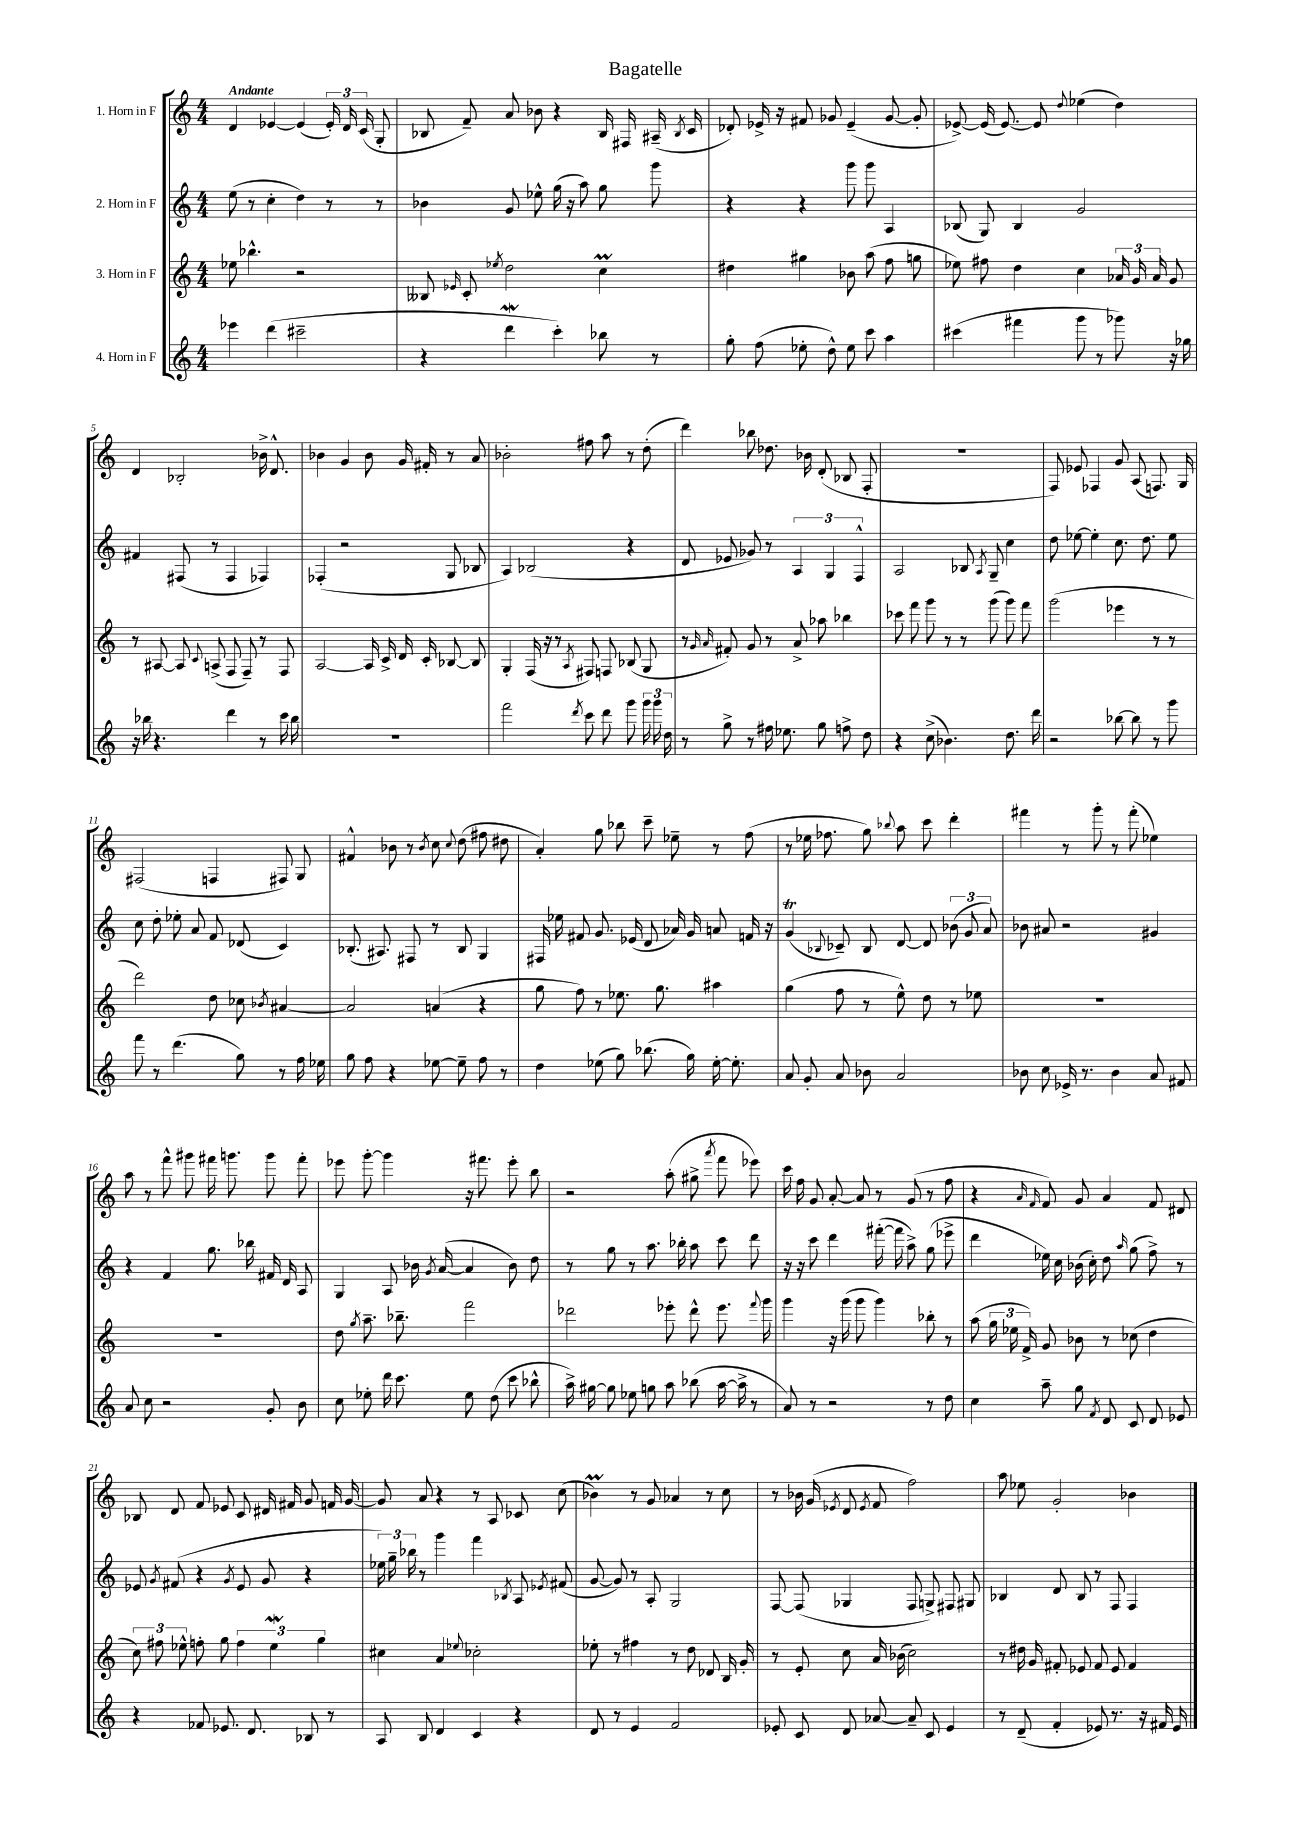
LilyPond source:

\header { title = "Bagatelle" }
<<
\new StaffGroup <<
\new Staff = "s0" \with { instrumentName = "1. Horn in F" } {
    \clef treble \key c \major \numericTimeSignature \time 4/4 \tempo "Andante"
    \autoBeamOff d'4 ees'4~ ees'4( \tuplet 3/2 { ees'16-.) d'16 c'16( } g8-. |
    bes8 f'8--) a'8 bes'8 r4 bes16 fis16 ais16--( \acciaccatura { bes8 } c'16 |
    des'8-.) ees'16-> r16 fis'8 ges'8 ees'4--( ges'8~ ges'8-. |
    ees'8~->) ees'16( ees'8.~) ees'8 \appoggiatura { d''8 } ees''4( d''4) |
    d'4 bes2-. bes'16-> d'8.-^ |
    bes'4 g'4 bes'8 g'16 fis'16-. r8 a'8 |
    bes'2-. fis''8 a''8 r8 d''8-.( |
    d'''4) bes''8 des''8. bes'16 d'8-.( bes8 f8-. |
    R1 |
    f8) ees'8 fes4 g'8 a8( f8.) g16 |
    fis2( f4 fis8) g8 |
    fis'4-^ bes'8 r8 \acciaccatura { bes'8 } c''8 \appoggiatura { c''8 } d''8( fis''8 dis''8 |
    a'4-.) g''8 bes''8 c'''8-- ees''8-- r8 f''8( |
    r8 ees''16 fes''8. g''8) \appoggiatura { bes''8 } a''8 c'''8 d'''4-. |
    fis'''4 r8 g'''8-. r8 fis'''8-.( ees''4) |
    a''8 r8 f'''8-^ gis'''8 fis'''16 g'''8. g'''8 fis'''8-. |
    ees'''8 g'''8~-. g'''4 r16 fis'''8. ees'''8-. b''8 |
    r2 a''8-.( gis''8-> \acciaccatura { a'''8 } f'''8 ees'''8) |
    c'''16 f''16 g'8 a'8~-. a'8 r8 g'8( r8 f''8 |
    r4 \grace { a'16 f'16 } f'8) g'8 a'4 f'8 dis'8 |
    bes8 d'8 f'8 ees'8 c'8 dis'16 fis'16 g'8 f'16 g'16~ |
    g'8 a'8 r4 r8 a8 ces'8 c''8( |
    bes'4\prall) r8 g'8 aes'4 r8 c''8 |
    r8 bes'16 g'16( \acciaccatura { ees'8 } d'8 \acciaccatura { ees'8 } f'8 f''2) |
    a''8 ees''8 g'2-. bes'4 \bar "|." |
}
\new Staff = "s1" \with { instrumentName = "2. Horn in F" } {
    \clef treble \key c \major \numericTimeSignature \time 4/4
    \autoBeamOff e''8( r8 c''4-. d''4) r8 r8 |
    bes'4 g'8 ees''8-^ g''16( r16 a''8) g''8 g'''8 |
    r4 r4 g'''8 g'''8 a4 |
    bes8( g8) bes4 g'2 |
    fis'4 fis8( r8 fis4 fes4) |
    fes4-.( r2 g8 bes8 |
    a4) bes2( r4 |
    d'8 ees'8 ges'8) r8 \tuplet 3/2 { a4 g4 f4-^ } |
    a2 bes8 \acciaccatura { a8 } g8-- c''4 |
    d''8 ees''8~ ees''4-. c''8. d''8. ees''8 |
    c''8 d''8-. ees''8-. a'8 f'8 des'8( c'4) |
    bes8.-.( ais8.) fis8 r8 bes8 g4 |
    fis16 ees''16 fis'8 g'8. ees'16( d'8 aes'16) g'16 a'8 f'16 r16 |
    g'4\trill( \appoggiatura { bes8 } ces'8--) bes8 d'8~ d'8 \tuplet 3/2 { bes'8( g'8 a'8) } |
    bes'8 ais'8 r2 gis'4 |
    r4 f'4 g''8. bes''16 fis'16 d'16 a8 |
    g4 a8 bes'16 \acciaccatura { g'8 } a'16~( a'4 bes'8) d''8 |
    r8 g''8 r8 a''8. bes''16-. a''8 c'''8 d'''8 |
    r16 r16 c'''8 d'''4 fis'''16~-.( fis'''16 a''8->) g''8( ees'''8-> |
    d'''4 ees''16) c''16 bes'16( c''16-.) d''8 \grace { a''16 } g''8( f''8->) r8 |
    ees'8 \acciaccatura { g'8 } fis'8( r4 \acciaccatura { g'8 } ees'8 g'8 r4 |
    \tuplet 3/2 { ees''16) g''16-- bes''16 } r8 g'''4 f'''4 \acciaccatura { bes8 } a8 \acciaccatura { ees'8 } fis'8( |
    g'8~ g'8) r8 a8-. g2 |
    f8~ f8( ges4 f8 g8->) fis8 gis8 |
    bes4 d'8 bes8 r8 f8 f4 \bar "|." |
}
\new Staff = "s2" \with { instrumentName = "3. Horn in F" } {
    \clef treble \key c \major \numericTimeSignature \time 4/4
    \autoBeamOff ees''8 bes''4.-^ r2 |
    beses8 \grace { ees'16 } c'8-. \acciaccatura { ees''8 } d''2 c''4\prall |
    dis''4 gis''4 bes'8 a''8( f''8 g''8 |
    ees''8) fis''8 d''4 c''4 \tuplet 3/2 { aes'16 g'16 aes'16 } g'8 |
    r8 ais8~ ais8 \appoggiatura { c'8 } a8->( f8 f8--) r8 f8 |
    a2~ a16 c'16-> d'16 c'16-. bes8~ bes8 |
    g4-. f16( r16 r8 \acciaccatura { a8 } fis8) f8 bes8( g8 |
    r8 \grace { g'16 a'16 } fis'8-.) g'8 r8 a'8-> aes''8 bes''4 |
    ces'''8 f'''8 g'''8 r8 r8 g'''8( g'''8) f'''8 |
    g'''2( ees'''4 r8 r8 |
    d'''2) d''8 ces''8 \acciaccatura { bes'8 } ais'4~ |
    ais'2 a'4( r4 |
    g''8 f''8) r8 ees''8. g''8. ais''4 |
    g''4( f''8 r8 e''8-^) d''8 r8 ees''8 |
    R1 |
    R1 |
    d''8 \acciaccatura { g''8 } a''8.-- bes''8.-- f'''2 |
    des'''2 ees'''8-. des'''8-^ ees'''8. \appoggiatura { f'''8 } g'''16 |
    g'''4 r16 g'''16( g'''8 g'''4) bes''8-. r8 |
    a''8( \tuplet 3/2 { g''16 ees''16 f'16->) } g'8 bes'8 r8 ces''8( d''4 |
    \tuplet 3/2 { c''8) fis''8 ees''8-^ } f''8-. g''8 \tuplet 3/2 { f''4 ees''4\mordent g''4 } |
    cis''4 a'4 \appoggiatura { ees''8 } ces''2-. |
    ees''8-. r8 fis''4 r8 d''8 des'8 b16 g'16-. |
    r8 e'8-. c''8 a'16 bes'16( c''2) |
    r8 dis''16 g'16 fis'8-. ees'8 fis'8 ees'8 fis'4 \bar "|." |
}
\new Staff = "s3" \with { instrumentName = "4. Horn in F" } {
    \clef treble \key c \major \numericTimeSignature \time 4/4
    \autoBeamOff ees'''4 d'''4( cis'''2-- |
    r4 d'''4\mordent c'''4-.) bes''8 r8 |
    g''8-. f''8( ees''8-. d''8-^) ees''8 c'''8 a''4 |
    cis'''4( fis'''4 g'''8 r8 ges'''8) r16 ges''16 |
    r16 bes''16 r4. d'''4 r8 c'''16 bes''16 |
    R1 |
    f'''2 \acciaccatura { d'''8 } c'''8 d'''8 g'''8 \tuplet 3/2 { g'''16 g'''16 d''16 } |
    r8 g''8-> r8 fis''16 ees''8. g''8 f''8-> d''8 |
    r4 c''8->( bes'4.) d''8. d'''16 |
    r2 bes''8~ bes''8 r8 g'''8 |
    f'''8 r8 d'''4.( g''8) r8 f''16 ees''16 |
    g''8 f''8 r4 ees''8~ ees''8-- f''8 r8 |
    d''4 ees''8( g''8) bes''8.( g''16) ees''16~-. ees''8.-. |
    a'8 g'8-. a'8 bes'8 a'2 |
    bes'8 c''8 ees'16-> r8. bes'4 a'8 fis'8 |
    a'8 c''8 r2 g'8-. b'8 |
    c''8 ees''8-. d'''16 c'''8. ees''8 d''8( c'''8 bes''8-^ |
    a''16->) gis''16~ gis''8 ees''8 g''8 a''8 bes''8( a''16~ a''16-> r8 |
    a'8) r8 r2 r8 d''8 |
    c''4 a''8-- g''8 \acciaccatura { f'8 } d'8 c'8 d'8 ees'8 |
    r4 fes'8 ees'8. d'8. bes8 r8 |
    a8 b8 d'4 c'4 r4 |
    d'8 r8 e'4 f'2 |
    ees'8-. c'8 d'8 aes'8~ aes'8-- c'8 ees'4 |
    r8 d'8--( f'4-. ees'8) r8. r16 fis'16 ees'16 \bar "|." |
}
>>
>>
